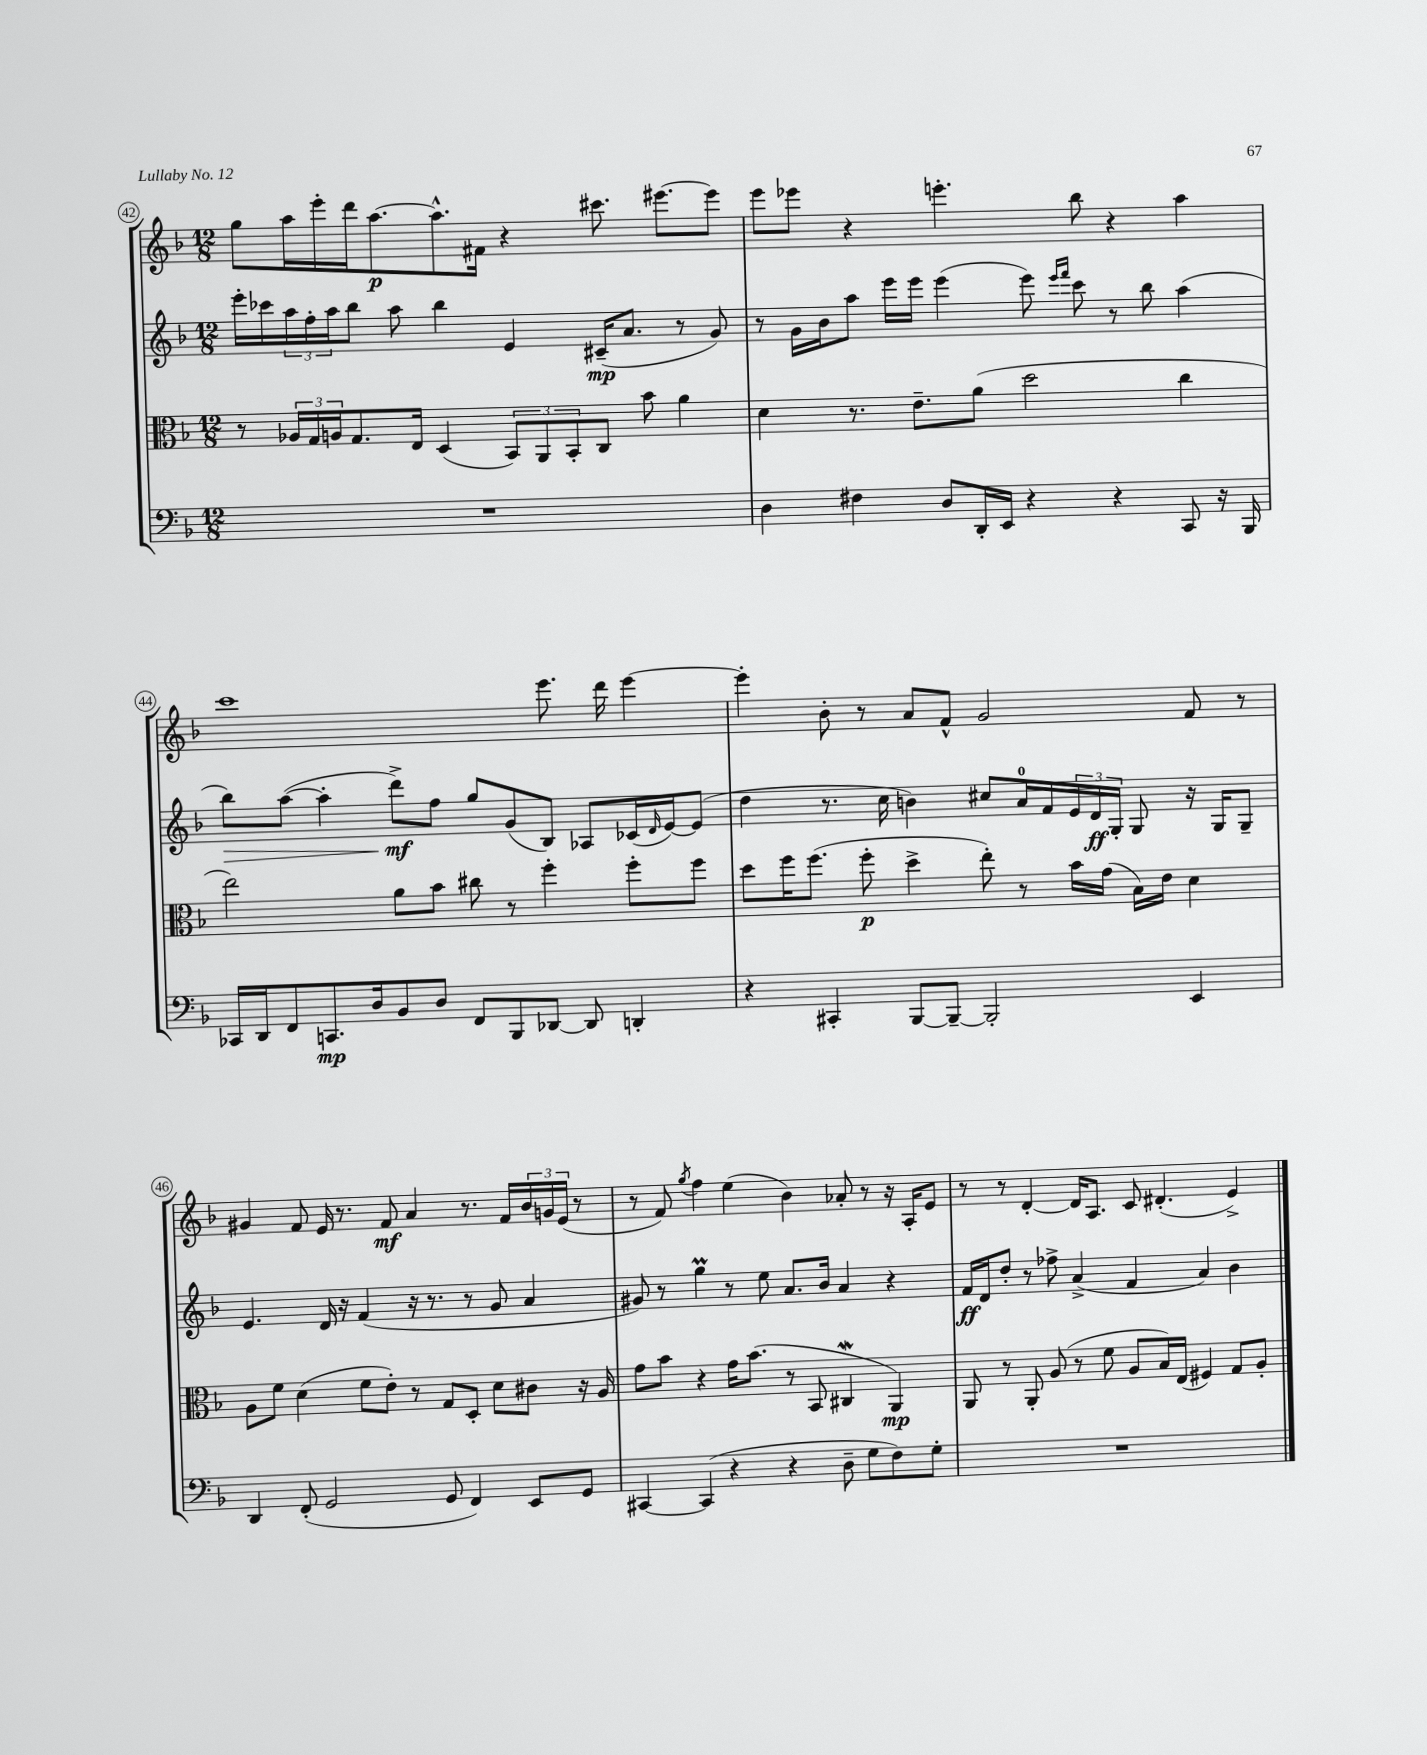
<<
\new StaffGroup <<
\new Staff = "s0" {
    \clef treble \key f \major \numericTimeSignature \time 12/8
    g''8 a''16 e'''16-. d'''16 a''8.~\p a''8.-^ fis'16 r4 cis'''8. eis'''8.~ eis'''8 |
    e'''8 ees'''8 r4 e'''4.-. bes''8 r4 a''4 |
    c'''1 e'''8. d'''16 e'''4~ |
    e'''4-. bes'8-. r8 a'8 f'8-^ g'2 f'8 r8 |
    gis'4 f'8 e'16 r8. f'8\mf a'4 r8. f'16 \tuplet 3/2 { bes'16 g'16 e'16( } r8 |
    r8 f'8) \acciaccatura { g''8 } f''4 e''4( bes'4) aes'8-. r8 r16 a16-. e'8 |
    r8 r8 d'4~-. d'16 a8. c'8 dis'4.-.( e'4->) \bar "|." |
}
\new Staff = "s1" {
    \clef treble \key f \major \numericTimeSignature \time 12/8
    e'''16-. ces'''16 \tuplet 3/2 { a''16 f''16-. a''16 } bes''8 a''8 bes''4 e'4 cis'16--\mp( a'8. r8 g'8) |
    r8 g'16 bes'16 a''8 e'''16 e'''16 e'''4( e'''8) \grace { e'''16 f'''16 } c'''8 r8 bes''8 a''4( |
    bes''8\>) a''8~( a''4-. d'''8->\mf\!) f''8 g''8 g'8( bes8) aes8 ces'16( \grace { d'16 } e'16~) e'8( |
    d''4 r8. c''16 b'4) cis''8 a'16-0 f'16 \tuplet 3/2 { e'16 d'16\ff g16-. } g8 r16 g16 g8-- |
    e'4. d'16 r16 f'4( r16 r8. r8 g'8 a'4 |
    gis'8) r8 g''4\prall r8 e''8 a'8. bes'16 a'4 r4 |
    f'16\ff d'16 d''8-. r8 fes''8-> a'4->( f'4 a'4) bes'4 \bar "|." |
}
\new Staff = "s2" {
    \clef alto \key f \major \numericTimeSignature \time 12/8
    r8 \tuplet 3/2 { aes16 g16 a16 } g8. e16 d4( \tuplet 3/2 { bes,8) a,8 bes,8-. } c8 bes'8 a'4 |
    d'4 r8. e'8.-- a'8( d''2 c''4 |
    e''2) a'8 bes'8 cis''8 r8 f''4-. f''8-. f''8 |
    d''8 f''16 f''8.( f''8-.\p d''4-> e''8-.) r8 bes'16 g'16( bes16) e'16 d'4 |
    a8 f'8 d'4( f'8 e'8-.) r8 g8 d8-. d'8 cis'8 r16 a16 |
    g'8 bes'8 r4 g'16 bes'8.( r8 bes,8 cis4\mordent a,4\mp) |
    a,8 r8 a,8-. a8( r8 f'8 a8 bes16) e16( fis4) g8 a8-. \bar "|." |
}
\new Staff = "s3" {
    \clef bass \key f \major \numericTimeSignature \time 12/8
    R1. |
    d4 fis4 d8 d,16-. e,16 r4 r4 c,8 r16 bes,,16 |
    ces,16 d,16 f,8 c,8.\mp d16 bes,8 d8 f,8 bes,,8 des,8~ des,8 d,4-. |
    r4 cis,4-. bes,,8~ bes,,8~-- bes,,2-. e,4 |
    d,4 f,8-.( g,2 g,8 f,4) e,8 g,8 |
    cis,4~ cis,4( r4 r4 d8-- g8 f8) g8-. |
    R1. \bar "|." |
}
>>
>>
\layout { \context { \Score currentBarNumber = #42 \override BarNumber.stencil = #(make-stencil-circler 0.1 0.3 ly:text-interface::print) } }
